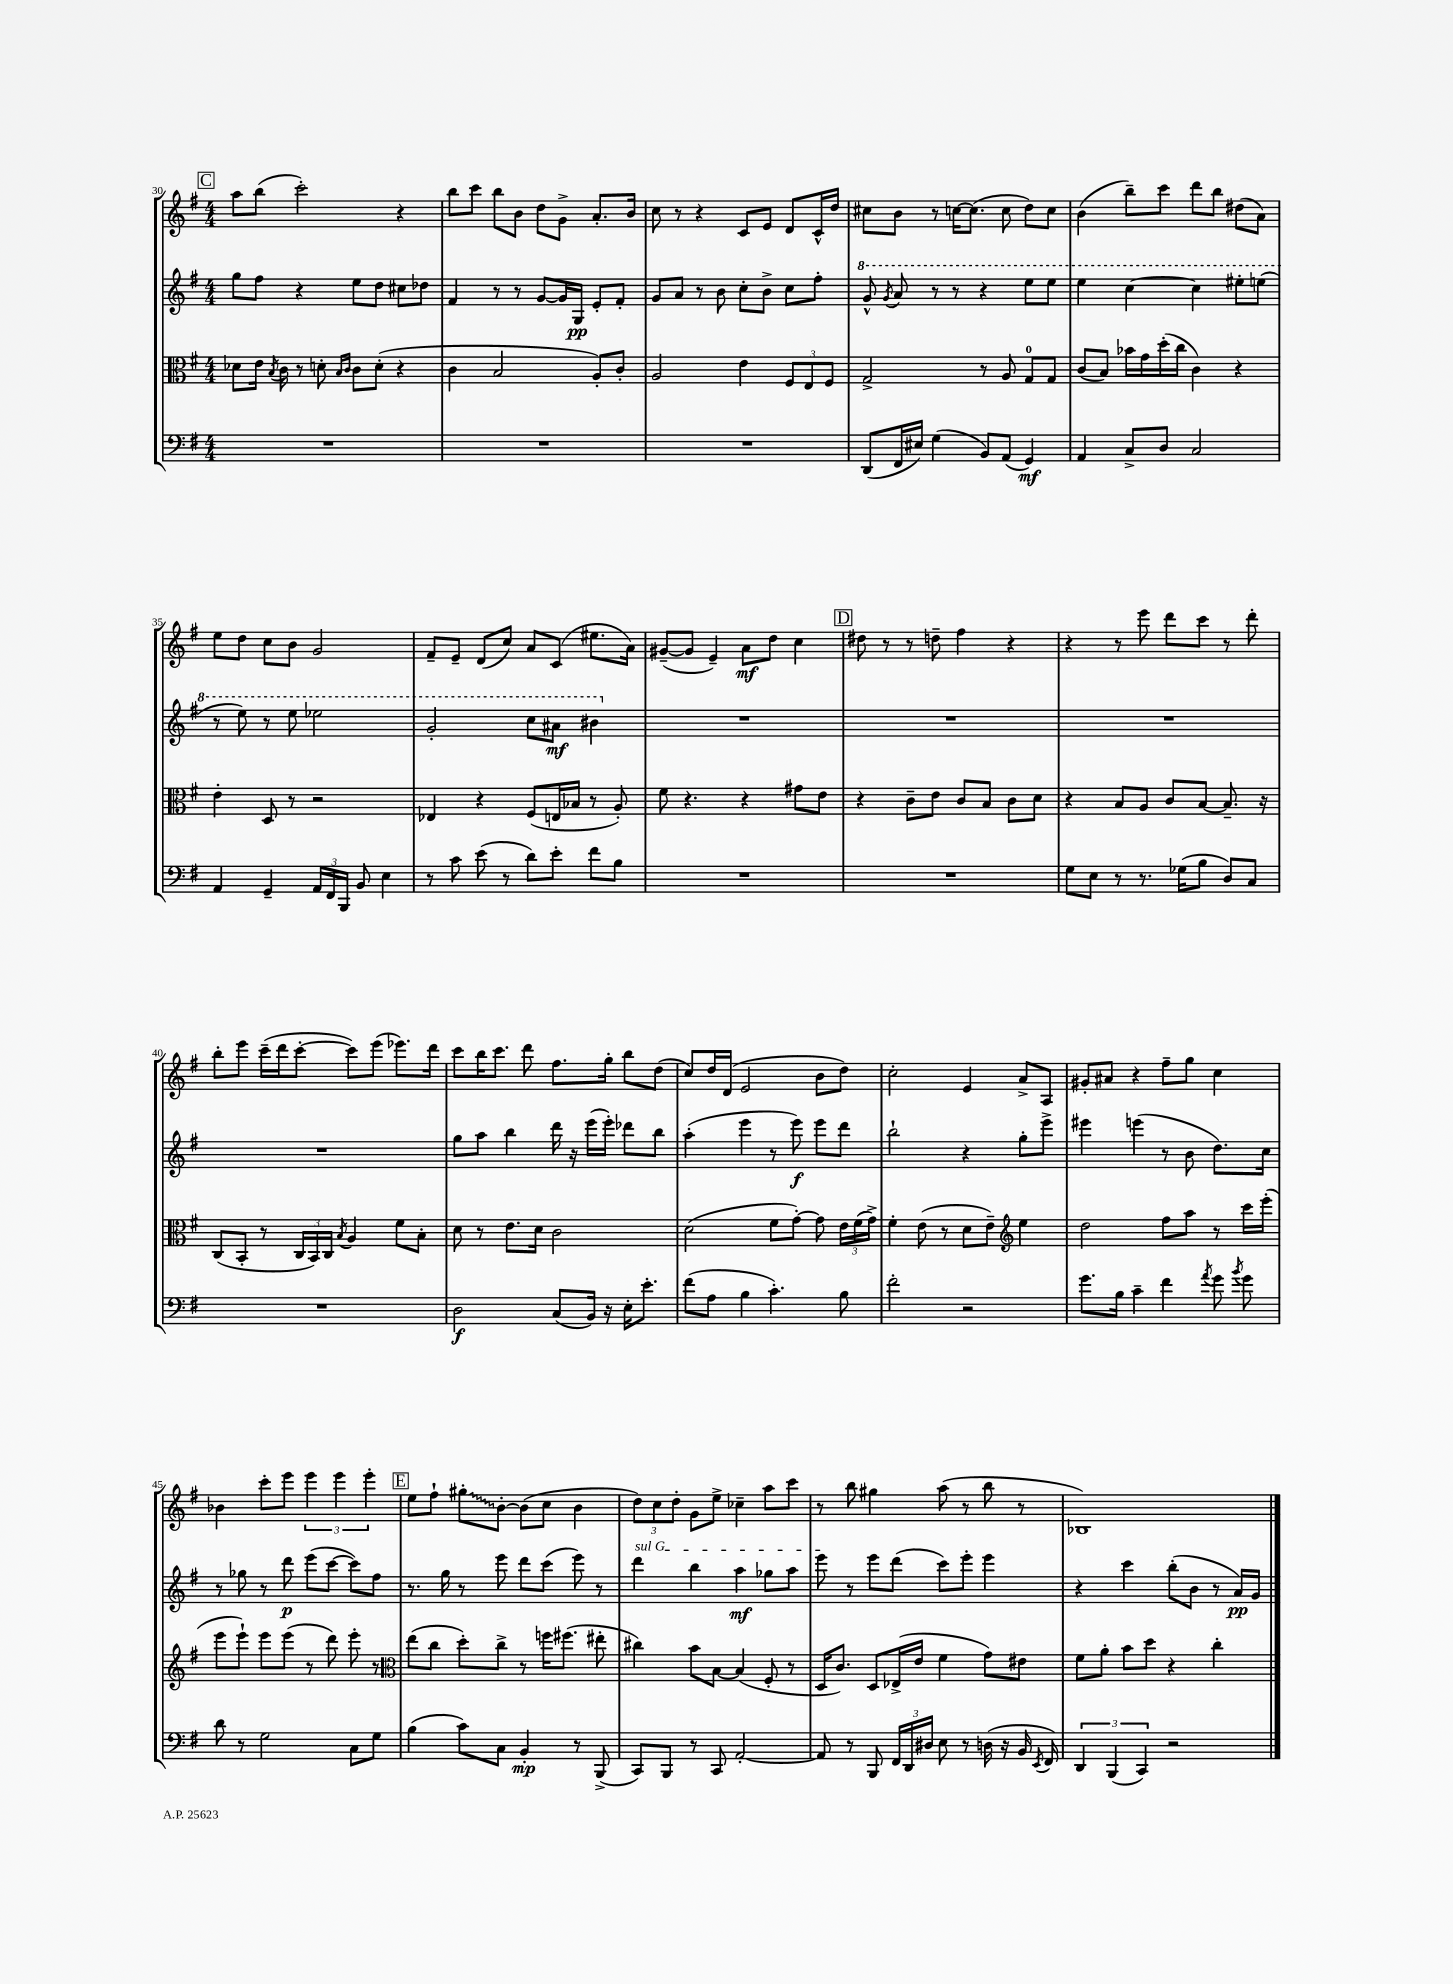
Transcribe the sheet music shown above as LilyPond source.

<<
\new StaffGroup <<
\new Staff = "s0" {
    \clef treble \key g \major \numericTimeSignature \time 4/4
    \autoBeamOff \mark \markup { \box "C" } a''8[ b''8]( c'''2-.) r4 |
    b''8[ c'''8] b''8[ b'8] d''8[ g'8]-> a'8.[-. b'16] |
    c''8 r8 r4 c'8[ e'8] d'8[ c'16-^ d''16] |
    cis''8[ b'8] r8 c''16[~ c''8.]( c''8 d''8[) c''8] |
    b'4( b''8[--) c'''8] d'''8[ b''8] dis''8[( a'8]) |
    e''8[ d''8] c''8[ b'8] g'2 |
    fis'8[-- e'8]-- d'8[( c''8]) a'8[ c'8]( eis''8.[ a'16]) |
    gis'8[~--( gis'8] e'4--) a'8[\mf d''8] c''4 |
    \mark \markup { \box "D" } dis''8 r8 r8 d''8-- fis''4 r4 |
    r4 r8 e'''8 d'''8[ c'''8] r8 d'''8-. |
    b''8[-. e'''8] c'''16[--( d'''16 c'''8]~-. c'''8[) e'''8]( ees'''8.[) d'''16] |
    c'''8[ b''16 c'''8.] d'''8 fis''8.[ g''16]-. b''8[ d''8]( |
    c''8[) d''16 d'16]( e'2 b'8[ d''8]) |
    c''2-. e'4 a'8[-> a8] |
    gis'8[-. ais'8] r4 fis''8[-- g''8] c''4 |
    bes'4 c'''8[-. e'''8] \tuplet 3/2 { e'''4 e'''4 e'''4-. } |
    \mark \markup { \box "E" } e''8[ fis''8]-! \once \override Glissando.style = #'zigzag gis''8[-.\glissando b'8]~-. b'8[( c''8] b'4 |
    \tuplet 3/2 { d''8[) c''8 d''8]-. } g'8[ e''8]-> ces''4-- a''8[ c'''8] |
    r8 b''8 gis''4 a''8( r8 b''8 r8 |
    bes1) \bar "|." |
}
\new Staff = "s1" {
    \clef treble \key g \major \numericTimeSignature \time 4/4
    \autoBeamOff \mark \markup { \box "C" } g''8[ fis''8] r4 e''8[ d''8] cis''8[ des''8] |
    fis'4 r8 r8 g'8[~ g'16 g16]\pp e'8[-. fis'8]-. |
    g'8[ a'8] r8 b'8 c''8[-. b'8]-> c''8[ fis''8]-. |
    \ottava #1 g''8-^ \acciaccatura { g''8 } a''8 r8 r8 r4 e'''8[ e'''8] |
    e'''4 c'''4~ c'''4 eis'''8[-. e'''8]( |
    r8 e'''8) r8 e'''8 ees'''2 |
    g''2-. c'''8[ ais''8]\mf bis''4 \ottava #0 |
    R1 |
    \mark \markup { \box "D" } R1 |
    R1 |
    R1 |
    g''8[ a''8] b''4 d'''16 r16 e'''16[( e'''16]-.) des'''8[ b''8] |
    a''4-.( e'''4 r8 e'''8\f) e'''8[ d'''8] |
    b''2-! r4 g''8[-. e'''8]-> |
    eis'''4 e'''4( r8 b'8 d''8.[) c''16] |
    r8 ges''8 r8 d'''8\p e'''8[( c'''8]~ c'''8[) fis''8] |
    \mark \markup { \box "E" } r8. g''16 r8 e'''8 d'''8[ c'''8]( e'''8) r8 |
    \once \override TextSpanner.bound-details.left.text = \markup { \italic "sul G" } d'''4\startTextSpan b''4 a''4\mf ges''8[ a''8] |
    e'''8\stopTextSpan r8 e'''8[ d'''8]( c'''8[) e'''8]-. e'''4 |
    r4 c'''4 b''8[-.( b'8] r8 a'16[\pp) g'16] \bar "|." |
}
\new Staff = "s2" {
    \clef alto \key g \major \numericTimeSignature \time 4/4
    \autoBeamOff \mark \markup { \box "C" } des'8[ e'16] \acciaccatura { b8 } c'16 r8 d'8-. \grace { b16[ c'16] } c'8[ d'8]-.( r4 |
    c'4 b2 a8[-.) c'8]-. |
    a2 e'4 \tuplet 3/2 { fis8[ e8 fis8] } |
    g2-> r8 a8 g8[-0 g8] |
    c'8[( b8]) bes'16[ g'16 d''16-.( c''16] c'4) r4 |
    e'4-. d8 r8 r2 |
    ees4 r4 fis8[( e16 bes16] r8 a8-.) |
    fis'8 r4. r4 gis'8[ e'8] |
    \mark \markup { \box "D" } r4 c'8[-- e'8] c'8[ b8] c'8[ d'8] |
    r4 b8[ a8] c'8[ b8]~ b8.-- r16 |
    c8[( b,8]-. r8 \tuplet 3/2 { c16[ b,16) c16] } \acciaccatura { b8 } a4 fis'8[ b8]-. |
    d'8 r8 e'8.[ d'16] c'2 |
    d'2( fis'8[ g'8]~-.) g'8 \tuplet 3/2 { e'16[ fis'16( g'16]->) } |
    fis'4-. e'8( r8 d'8[ e'8]--) \clef treble e''4 |
    d''2 fis''8[ a''8] r8 c'''16[ e'''16]-.( |
    e'''8[ e'''8]-!) e'''8[ e'''8]( r8 d'''8) e'''8-. r8 |
    \mark \markup { \box "E" } \clef alto e''8[( c''8] d''8[-.) c''8]-> r8 f''16[ fis''8.]( eis''8-. |
    cis''4) b'8[ b8]~ b4( fis8-. r8 |
    d16[ c'8.]) d8[ ees16->( e'16] fis'4 g'8[) eis'8] |
    fis'8[ a'8]-. b'8[ d''8] r4 c''4-. \bar "|." |
}
\new Staff = "s3" {
    \clef bass \key g \major \numericTimeSignature \time 4/4
    \autoBeamOff \mark \markup { \box "C" } R1 |
    R1 |
    R1 |
    d,8[( fis,16 eis16]) g4( b,8[) a,8]( g,4\mf) |
    a,4 c8[-> d8] c2 |
    a,4 g,4-- \tuplet 3/2 { a,16[ fis,16 b,,16] } b,8 e4 |
    r8 c'8 e'8( r8 d'8[) e'8]-. fis'8[ b8] |
    R1 |
    \mark \markup { \box "D" } R1 |
    g8[ e8] r8 r8. ges16[( b8] d8[) c8] |
    R1 |
    d2\f c8[( b,16]) r16 e16[-. e'8.]-. |
    fis'8[( a8] b4 c'4.-.) b8 |
    fis'2-. r2 |
    g'8.[ b16] c'4-- fis'4 \acciaccatura { a'8 } g'8 \acciaccatura { b'8 } g'8 |
    d'8 r8 g2 c8[ g8] |
    \mark \markup { \box "E" } b4( c'8[) c8] b,4-.\mp r8 b,,8->( |
    c,8[) b,,8] r8 c,8 a,2~-. |
    a,8 r8 b,,8 \tuplet 3/2 { fis,16[ d,16 dis16] } e8 r8 d16( r16 b,16 \acciaccatura { e,8 } fis,16) |
    \tuplet 3/2 { d,4 b,,4( c,4) } r2 \bar "|." |
}
>>
>>
\layout { \context { \Score currentBarNumber = #30 } }
